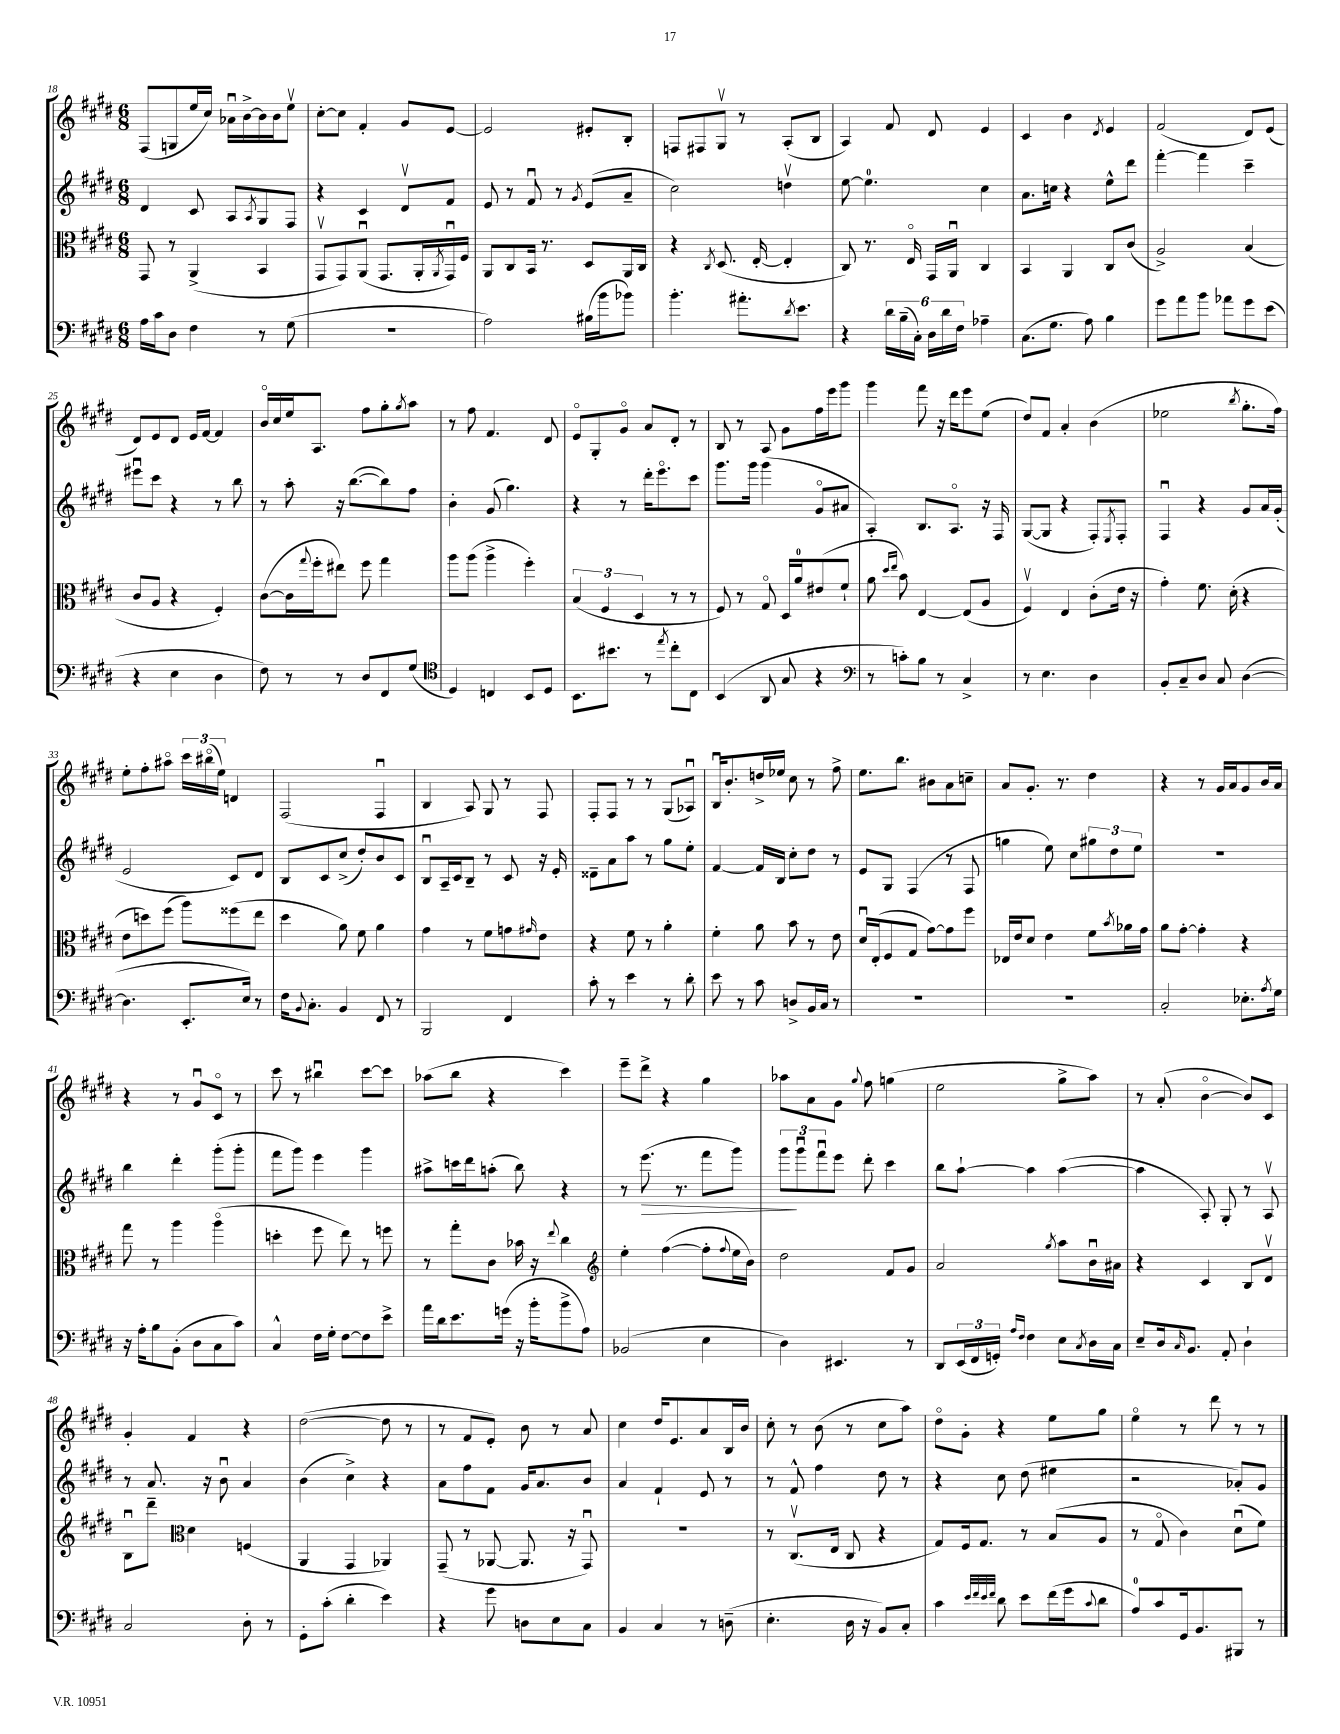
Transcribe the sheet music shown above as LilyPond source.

<<
\new StaffGroup <<
\new Staff = "s0" {
    \clef treble \key e \major \numericTimeSignature \time 6/8
    fis8( g8 e''16 cis''16) aes'16\downbow b'16~-> b'16 b'16 e''8\upbow |
    cis''8~-. cis''8 fis'4-. gis'8 e'8~ |
    e'2 eis'8-. b8-. |
    f8 fis8 gis8\upbow r8 a8-.( b8 |
    a4) fis'8 dis'8 e'4 |
    cis'4 b'4 \acciaccatura { dis'8 } e'4 |
    fis'2( dis'8) e'8( |
    dis'8) e'8 dis'8 e'16 fis'16~ fis'4 |
    b'16\flageolet cis''16 e''16 a8. fis''8 gis''8-. \acciaccatura { gis''8 } a''8 |
    r8 fis''8 fis'4. dis'8 |
    e'8\flageolet gis8-. gis'8\flageolet a'8 dis'8-. r8 |
    b8 r8 a8 gis'8 fis''16 e'''16 gis'''8 |
    gis'''4 fis'''8 r16 dis'''16 e'''8 e''8( |
    dis''8) fis'8 a'4-. b'4( |
    ees''2 \acciaccatura { b''8 } gis''8.-. fis''16) |
    e''8-. fis''8-. ais''8\flageolet \tuplet 3/2 { cis'''16 bis''16\flageolet( e''16) } d'4 |
    fis2( fis4\downbow |
    b4 a8) gis8 r8 fis8 |
    fis8-. fis8 r8 r8 gis8( aes8\downbow) |
    b16\downbow b'8.-. d''16-> ees''16 cis''8 r8 fis''8-> |
    e''8. b''8. bis'8 a'8 c''8-- |
    a'8 gis'8.-. r8. dis''4 |
    r4 r8 gis'16 a'16 gis'8 b'16 a'16 |
    r4 r8 gis'8\downbow cis'8\flageolet r8 |
    cis'''8 r8 bis''4\downbow cis'''8~ cis'''8 |
    aes''8( b''8 r4 cis'''4) |
    e'''8-- dis'''8-> r4 gis''4 |
    aes''8 a'8 gis'8 \appoggiatura { gis''8 } fis''8 g''4( |
    e''2 gis''8-> a''8) |
    r8 a'8-.( b'4~\flageolet b'8) cis'8 |
    gis'4-. fis'4 r4 |
    dis''2~( dis''8 r8 |
    r8 fis'8 e'8-.) b'8 r8 a'8 |
    cis''4 dis''16 e'8. a'8 b16 b'16 |
    cis''8-. r8 b'8( r8 cis''8 a''8) |
    dis''8\flageolet gis'8-. r4 e''8 gis''8 |
    e''4\flageolet r8 dis'''8 r8 r8 \bar "|." |
}
\new Staff = "s1" {
    \clef treble \key e \major \numericTimeSignature \time 6/8
    dis'4 cis'8 a8 \acciaccatura { a8 } gis8 fis8 |
    r4 cis'4 dis'8\upbow fis'8 |
    e'8 r8 fis'8\downbow r8 \acciaccatura { gis'8 } e'8( a'8-- |
    cis''2) d''4\upbow |
    e''8~ e''4.-0 cis''4 |
    a'8. c''16 r4 e''8-^ dis'''8 |
    fis'''4~-. fis'''4 cis'''4-- |
    eis'''8\downbow cis'''8 r4 r8 b''8 |
    r8 a''8-. r16 b''8.~( b''8) fis''8 |
    b'4-. gis'8( gis''4.) |
    r4 r8 dis'''16-. e'''8.\flageolet cis'''8 |
    gis'''8. gis'''16 gis'''4( gis'8\flageolet ais'8 |
    a4-.) b8. a8.\flageolet r16 fis16 |
    gis8~( gis8 r4 fis8-.) \acciaccatura { e8 } fis8-. |
    fis4\downbow r4 gis'8 a'16 gis'16-.( |
    e'2 cis'8) dis'8 |
    b8 cis'8 cis''8->( dis''8-.) b'8 cis'8 |
    b8\downbow a16-- cis'16 b8-- r8 cis'8 r16 e'16-. |
    disis'8-- a'8 a''8 r8 gis''8 e''8-. |
    fis'4~ fis'16 b16 cis''8-. dis''8 r8 |
    e'8 gis8 fis4( r8 fis8 |
    g''4 e''8) cis''8 \tuplet 3/2 { gis''8 dis''8 e''8 } |
    R2. |
    b''4 dis'''4-. gis'''8-.( gis'''8-. |
    fis'''8 gis'''8) e'''4 gis'''4 |
    ais''8-> c'''16 dis'''16 a''8-.( b''8) r4 |
    r8 e'''8.\>( r8. fis'''8 gis'''8) |
    \tuplet 3/2 { gis'''8\! gis'''8\downbow fis'''8\downbow } e'''8 dis'''8-. cis'''4 |
    b''8 a''8~-! a''4 a''4~( |
    a''4 a8-.) gis8-. r8 a8\upbow |
    r8 a'8. r16 b'8\downbow a'4 |
    b'4( cis''4->) r4 |
    a'8 fis''8 fis'8 gis'16 a'8. b'8 |
    a'4 fis'4-! e'8 r8 |
    r8 fis'8-^ fis''4 dis''8 r8 |
    r4 cis''8 dis''8( eis''4 |
    r2 aes'8-.) gis'8 \bar "|." |
}
\new Staff = "s2" {
    \clef alto \key e \major \numericTimeSignature \time 6/8
    gis,8 r8 a,4->( b,4 |
    gis,8\upbow gis,8) a,8\downbow( gis,8. a,16-. \acciaccatura { a,8 } gis,16\downbow) fis16 |
    a,8 cis8 b,16 r8. dis8 a,16 cis16 |
    r4 \acciaccatura { cis8 } dis8.( e16~-. e4-. |
    cis8) r8. e16\flageolet gis,16 a,16\downbow cis4 |
    b,4 a,4 cis8 cis'8( |
    a2->) b4( |
    cis'8 a8 r4 fis4-.) |
    cis'8~( cis'16 \appoggiatura { gis''8 } fis''16-. eis''8) fis''8 gis''4 |
    a''8 a''8( a''4-> fis''4-.) |
    \tuplet 3/2 { b4( fis4 dis4 } r8 r8 |
    fis8) r8 gis8\flageolet dis16 a'16-0 eis'8( fis'8-! |
    a'8 \grace { dis''16 e''16 } b'8) e4~ e8( a8 |
    fis4\upbow) e4 cis'8-.( e'16 r16 |
    gis'4-.) fis'8. dis'16-.( r4 |
    e'8 d''8) fis''8( a''8) fisis''8( e''8 |
    dis''4 a'8) fis'8 a'4 |
    gis'4 r8 fis'8 g'8 \grace { gis'16 } e'8 |
    r4 fis'8 r8 a'4-. |
    fis'4-. a'8 b'8 r8 e'8 |
    dis'16\downbow e16-.( fis8 gis8 gis'8~) gis'8 fis''8 |
    ees16 e'16 dis'8 e'4 fis'8 \acciaccatura { b'8 } aes'16 gis'16 |
    a'8 gis'8~-. gis'4-. r4 |
    gis''8 r8 a''4 a''4\flageolet( |
    d''4-. fis''8 e''8) r8 f''8 |
    r8 gis''8-. cis'8 bes'16 r16 \appoggiatura { e''8 } cis''4 |
    \clef treble e''4-. fis''4~( fis''8-. \appoggiatura { fis''8 } e''16 b'16) |
    dis''2 fis'8 gis'8 |
    a'2 \acciaccatura { gis''8 } a''8 b'16\downbow ais'16 |
    r4 cis'4 b8 dis'8\upbow |
    b8\downbow dis'''8-- \clef alto dis'4 f4( |
    a,4 gis,4 aes,4) |
    gis,8--( r8 aes,8~ aes,8. r16 gis,8\downbow) |
    R2. |
    r8 cis8.\upbow( e16 cis8 r4 |
    gis8) fis16 gis8. r8 b8( a8 |
    r8 gis8\flageolet cis'4) dis'8\downbow( fis'8) \bar "|." |
}
\new Staff = "s3" {
    \clef bass \key e \major \numericTimeSignature \time 6/8
    a16 cis'16 dis8 fis4 r8 gis8( |
    R2. |
    a2) bis16( b'16 bes'8) |
    b'4.-. ais'8.-. \acciaccatura { dis'8 } e'8. |
    r4 \tuplet 6/4 { dis'16 b16--( cis16-.) dis16 dis'16 fis16 } aes4-- |
    cis8.( gis8. a8) b4 |
    gis'8 a'8 b'8 aes'8 gis'8 e'8( |
    r4 e4 dis4 |
    fis8) r8 r8 dis8 fis,8 gis8( |
    \clef tenor dis4) c4 b,8 dis8 |
    b,8. bis'8. r8 \acciaccatura { e''8 } cis''8-. cis8 |
    b,4( a,8 gis8 r4 |
    \clef bass r8 c'8-.) b8 r8 cis4-> |
    r8 e4. dis4 |
    b,8-. cis8-- dis8 cis8 dis4~( |
    dis4. e,8.-. e16) r8 |
    fis16 \appoggiatura { b,8 } cis8.-. b,4 fis,8 r8 |
    b,,2 fis,4 |
    cis'8-. r8 e'4 r8 dis'8-. |
    e'8 r8 cis'8 d8-> b,16 cis16 r8 |
    R2. |
    R2. |
    cis2-. ees8.-. \acciaccatura { a8 } gis16 |
    r16 a16-. b8 b,8-.( dis8 cis8 cis'8) |
    cis4-^ fis16 gis16-. fis8~ fis8 e'8-> |
    a'16 dis'16 e'8. g'16( r16 b'16-. b'8-> a8) |
    bes,2( e4 |
    dis4) eis,4. r8 |
    dis,8 \tuplet 3/2 { e,16( fis,16 g,16-.) } \grace { a16 fis16 } fis4 e8 \acciaccatura { cis8 } dis16 cis16 |
    e8-- dis16 \grace { cis16 } b,8. a,8-. dis4-! |
    cis2 dis8-. r8 |
    gis,8-. cis'8-.( dis'4-. e'4) |
    r4 gis'8 d8 e8 cis8 |
    b,4 cis4 r8 d8--( |
    e4.-. dis16 r16 b,8) cis8-. |
    cis'4 \grace { e'32 fis'32 e'32 fis'32 } dis'8 e'8 fis'16( gis'16 \appoggiatura { cis'8 } dis'8 |
    a8-0) cis'8 gis,16 b,8. bis,,8 r8 \bar "|." |
}
>>
>>
\layout { \context { \Score currentBarNumber = #18 } }
